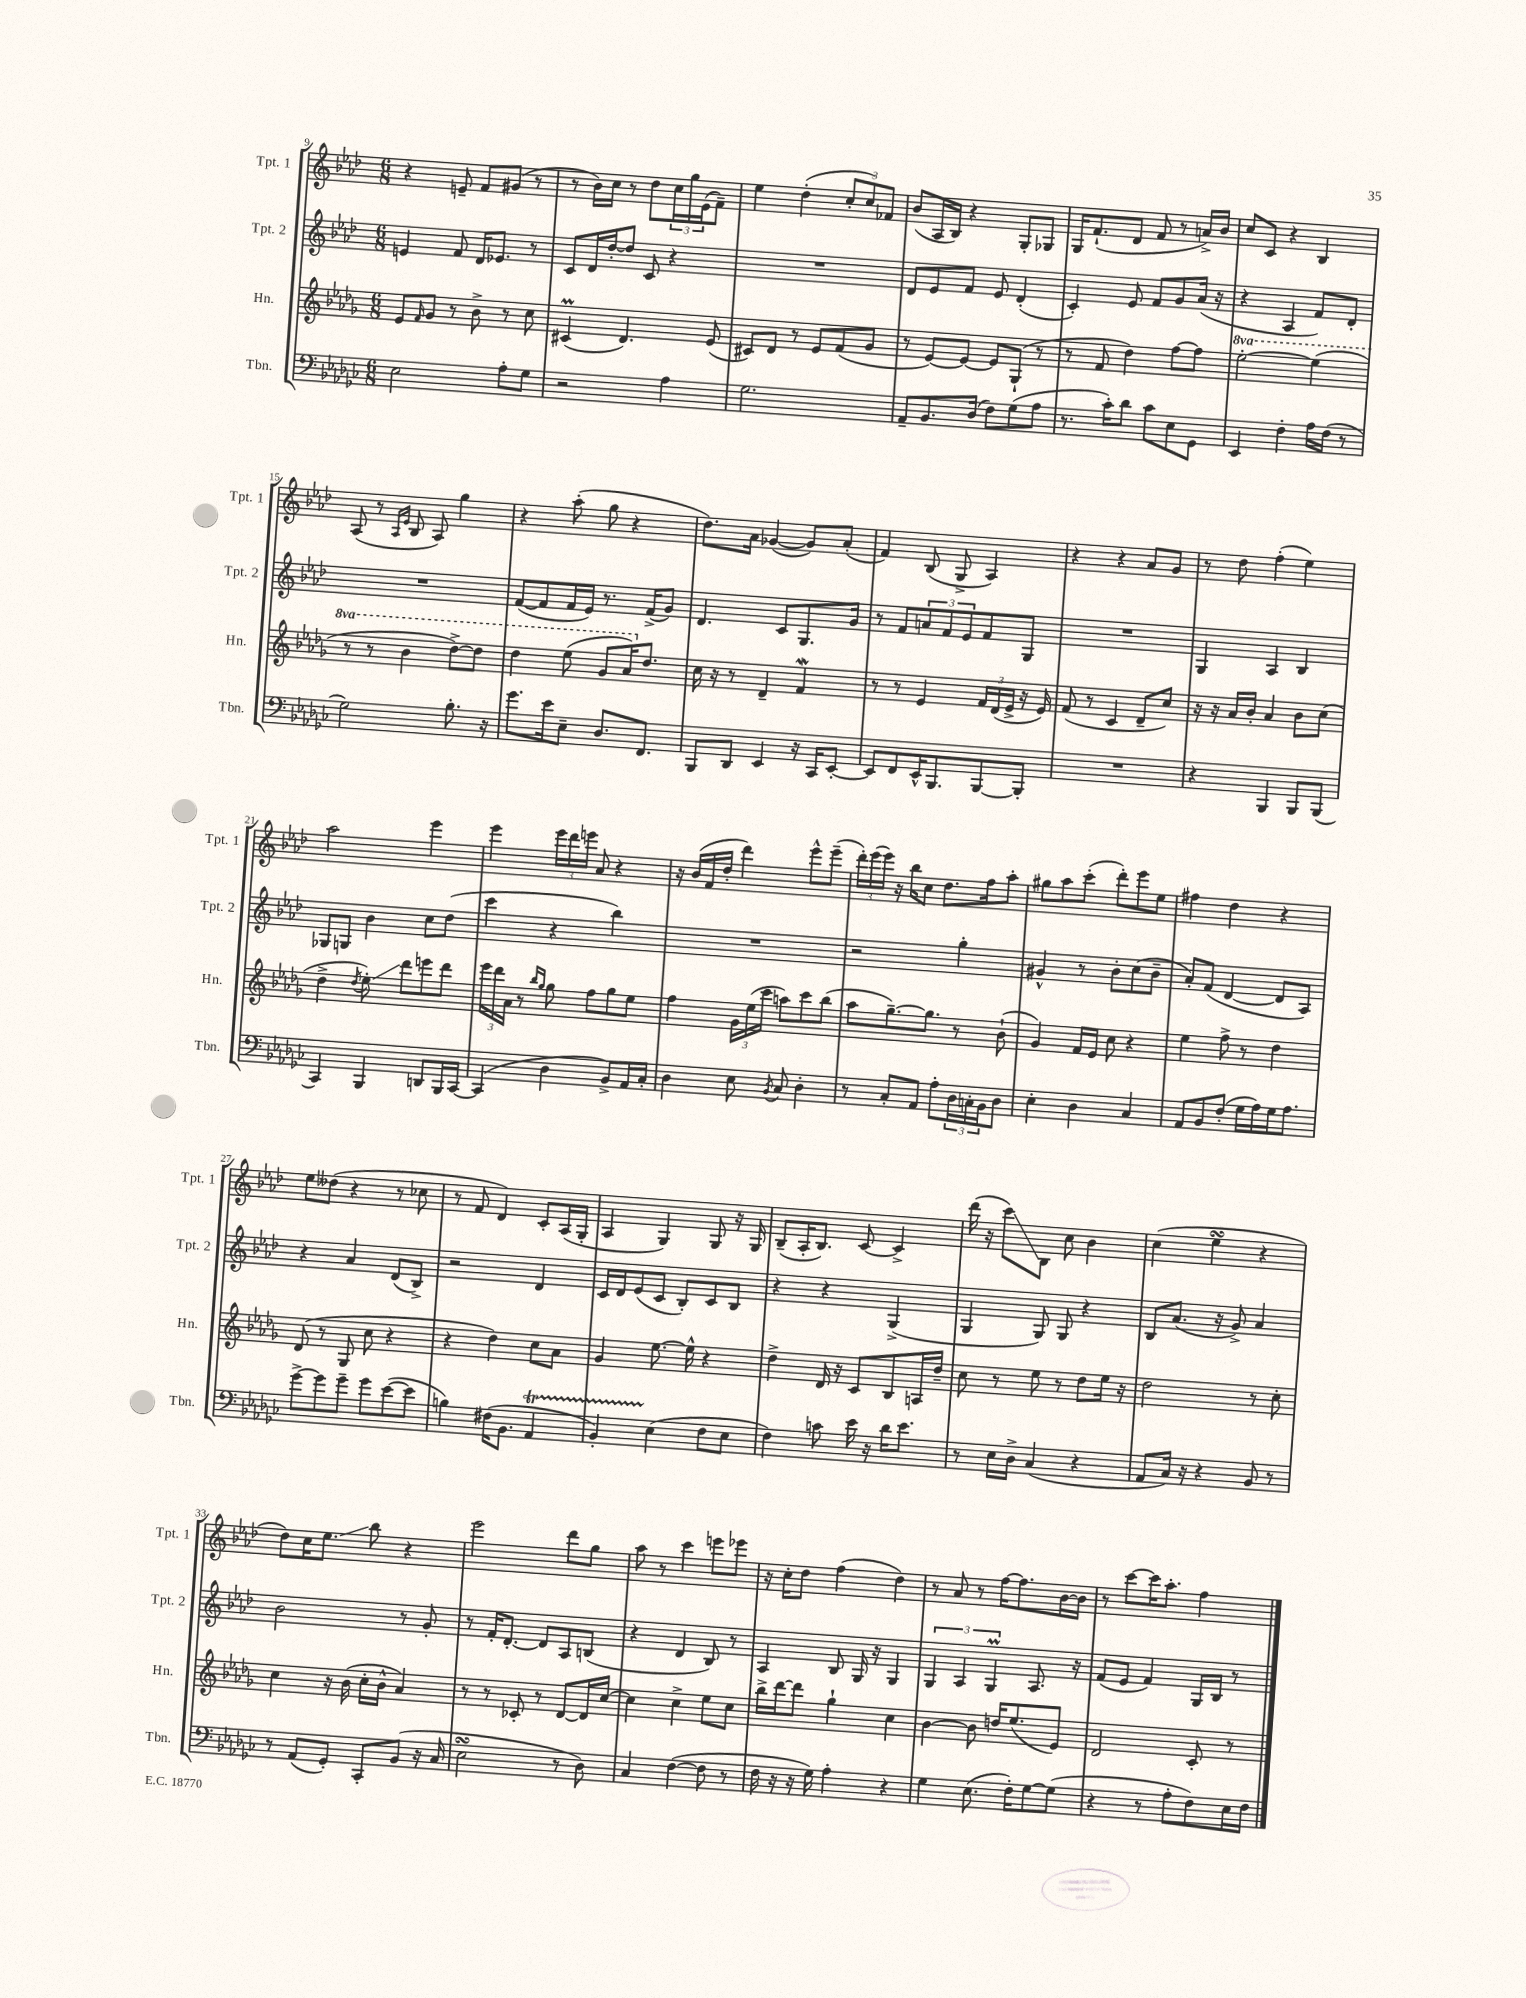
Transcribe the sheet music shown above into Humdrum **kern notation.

**kern	**kern	**kern	**kern
*staff4	*staff3	*staff2	*staff1
*clefF4	*clefG2	*clefG2	*clefG2
*k[b-e-a-d-g-c-]	*k[b-e-a-d-g-]	*k[b-e-a-d-]	*k[b-e-a-d-]
*M6/8	*M6/8	*M6/8	*M6/8
2E-\	8e-/L	4e/	4r
.	16qqf/	.	.
.	8g-/J	.	.
.	8r	8f/	8e~/
.	8b-^\	16d-/LK	8f/L
.	.	8.e-/J	.
8A-'\L	8r	.	(8g#/J
8G-\J	8cc\	8r	8r
=	=	=	=
2r	(4c#/	8c/L	8r
.	.	16d-/L	16b-\LL)
.	.	[16dd-'/J	16cc\JJ
.	4.d-/)	8dd-/]J	8r
.	.	8c/	8dd-\L
4A-\	.	4r	24cc\L
.	.	.	24gg\
.	.	.	(24e-\J
.	(8e-/	.	8f~\J)
=	=	=	=
2.G-\	8c#/L)	2.r	4ee-\
.	8d-/J	.	.
.	8r	.	(4dd-'\
.	8e-/L	.	.
.	(8f/	.	12cc'/L
.	.	.	12cc/)
.	8g-/J	.	.
.	.	.	12f-/J
=	=	=	=
8AA-~/L	8r	8d-/L	(8b-/L
8.BB-/	[8e-/L)	8e-/	16A-/L
.	.	.	16B-/JJ)
.	8e-/_J	8f/J	4r
(16D-/Jk	.	.	.
8F\L)	8e-/]L	8e-/	.
(8G-\	(8G-`/J	(4d-'/	8G'/L
8A-\J	8r	.	8G-/J
=	=	=	=
8.r	8r	4c'/)	16G/LK
.	.	.	(8.f`/
.	8f/	.	.
16c-'\LK)	.	.	.
8d-\J	4dd-\)	8e-/	8d-/J
8c-\L	.	8f/L	8f/
8E-\	[8ff\L	8g/	8r
8GG-\J	8ff\]J	(16a-/Jk	16a^/LL)
.	.	16r	16b-/JJ
=	=	=	=
4EE-/	[2eee-'\	4r	8cc/L
.	.	.	8c/J
4F'\	.	4A-/	4r
16A-\LL	(4eee-\]	8f/L)	4B-/
(16F\JJ	.	.	.
8r	.	8d-'/J	.
=	=	=	=
2G-\)	8r	2.r	(8A-/
.	8r	.	8r
.	.	.	16qqA-/LL
.	.	.	16qqe-/JJ
.	4bb-\	.	8B-/
.	.	.	8A-/)
8.B-'\	[8ddd-^\L)	.	4gg\
.	8ddd-\]J	.	.
16r	.	.	.
=	=	=	=
8.g-\L	4ddd-\	([8f/L	4r
.	.	8f/]	.
16e-\k	.	.	.
8E-~\J	(8eee-\	16f/L	(8aa-'\
.	.	16e-/JJ)	.
8.D-/L	8gg-/L	8.r	8gg\
.	16aa-/K)	.	4r
8.FF/J	8.dd-/J	(16f^/LK	.
.	.	8g/J)	.
=	=	=	=
8BBB-/L	16cc\	4.d-/	8.dd-\L)
.	16r	.	.
8DD-/J	8r	.	.
.	.	.	16a-\Jk
4EE-/	4d-~/	.	([4g-/
.	.	8c/L	.
16r	4f/	8.G/	8g-/]L)
16CC-/LK	.	.	.
[8EE-'/J	.	.	(8a-'/J
.	.	16g/Jk	.
=	=	=	=
8EE-/]L	8r	8r	4f/)
8FF/	8r	8f/L	.
16EE-^^/K	4e-/	12a/	(8B-/
8.BBB-/	.	.	.
.	.	12f/	.
.	.	.	8G^/
.	.	12e-/	.
[8BBB-/	24f/LL	8f/	4A-/)
.	(24d-/	.	.
.	24e-^/JJ	.	.
8BBB-'/]J	16r	8G/J	.
.	16e-/)	.	.
=	=	=	=
2.r	(8f/	2.r	4r
.	8r	.	.
.	4c/	.	4r
.	8d-~/L	.	8a-/L
.	8cc/J)	.	8g/J
=	=	=	=
4r	16r	4G/	8r
.	16r	.	.
.	16a-/LL	.	8dd-\
.	16b-'/JJ	.	.
4BBB-/	4a-/	4A-/	(4ff'\
8BBB-/L	8b-\L	4B-/	4ee-\)
(8BBB-/J	(8cc\J	.	.
=	=	=	=
4CC-/)	4dd-^\	8G-/L	2aa-\
.	.	8G/J	.
.	8qdd-/	.	.
4BBB-/	8ee-'\)	4b-\	.
.	8ddd-\L	.	.
8DD/L	8eee\	8cc\L	4eee-\
16BBB-/L	8ddd-\J	(8dd-\J	.
[16CC-/JJ	.	.	.
=	=	=	=
(4CC-/]	24eee-\LL	4ccc\	4eee-\
.	24ddd-\	.	.
.	24a-\JJ	.	.
.	8r	.	.
.	16qqbb-/LL	.	.
.	16qqgg-/JJ	.	.
4D-\	8gg-\	4r	24eee-\LL
.	.	.	24ddd-\
.	.	.	24eee\JJ
.	8ff\L	.	8a-/
8BB-^/L)	8gg-\	4bb-\)	4r
16AA-/L	8ee-\J	.	.
16C-'/JJ	.	.	.
=	=	=	=
4D-\	4ff\	2.r	16r
.	.	.	(16b-/LL
.	.	.	16f/
.	.	.	16dd-'/JJ
8E-\	24g-\LL	.	4ddd-\)
.	(24ee-\	.	.
.	24ccc\JJ	.	.
8qBB-/	.	.	.
8C-/	8aa\L)	.	.
4D-'\	8ccc\	.	8eee-^^\L
.	(8bb-\J	.	(8eee-~\J
=	=	=	=
8r	8aa-\L	2r	24ddd-'\LL)
.	.	.	(24eee-\
.	.	.	24eee-\JJ)
8C-'/L	[8.gg-~\)	.	16r
.	.	.	16bb-\LK
8AA-/J	.	.	8cc\J
.	8.gg-\]J	.	.
8A-'\L	.	.	8.dd-\L
24D-\L	8r	4gg'\	.
24C'\	.	.	.
.	.	.	16ff\k
24BB-\J	.	.	.
8D-\J	(8b-`\	.	8aa-'\J
=	=	=	=
4E-'\	4g-/)	4g#^^/	8gg#\L
.	.	.	8aa-\
4D-\	16f/LL	8r	(8ccc'\J
.	16e-/JJ	.	.
.	8cc\	8b-'\L	8ddd-'\L)
4C-/	4r	(8cc\	8eee-\
.	.	8b-~\J	8ee-\J
=	=	=	=
8AA-/L	4ee-\	8a-'/L)	4ff#\
8BB-/	.	(8f/J	.
(8F'/J	8ff^\	[4d-/	4dd-\
16G-\LL	8r	.	.
16A-\)	.	.	.
16G-\J	4dd-\	8d-/]L	4r
8.A-\J	.	.	.
.	.	8A-/J)	.
=	=	=	=
[8g-^\L	(8d-/	4r	8ee-\L
8g-\]	8r	.	(8dd--\J
8g-~\J	8G-/	4a-/	4r
8g-\L	8cc\	.	.
([8e-\	4r	(8d-/L	8r
8e-\]J	.	8B-^/J)	8cc-\
=	=	=	=
4B\)	4r	2r	8r
.	.	.	8f/
(16F#\LK	4dd-\)	.	4d-/)
8.BB-\J	.	.	.
4AA-/	8cc\L	4d-/	8c'/L
.	8a-\J	.	(16A-/L
.	.	.	16G'/JJ
=	=	=	=
4BB-'/)	4g-/	16c/LL	4A-/
.	.	16d-/J	.
.	.	(8e-/	.
(4E-\	[8.ee-\	8c/J	4G/)
.	.	8B-'/L)	.
.	16ee-^^\]	.	.
8F\L	4r	8c/	8G/
8E-\J	.	8B-/J	16r
.	.	.	16G/
=	=	=	=
4F\)	4dd-^\	4r	(8B-~/L
.	.	.	16A-'/K
.	.	.	8.B-/J)
8c\	16d-/	4r	.
.	16r	.	.
16e-\	8c/L	.	[8c/
16r	.	.	.
16d-\LK	8B-/	(4G^/	4c^/]
8.e-\J	.	.	.
.	16A/L	.	.
.	16dd-~/JJ	.	.
=	=	=	=
8r	8cc\	4G/	(16ddd-\
.	.	.	16r
16E-\LL	8r	.	8ccc\L)
16D-^\JJ	.	.	.
(4C-/	8ee-\	8G/)	8B-\J
.	8r	8G/	8cc\
4r	8dd-\L	4r	4b-\
.	16ee-\Jk	.	.
.	16r	.	.
=	=	=	=
8AA-/L	2dd-\	8B-/L	(4cc\
16C-/Jk)	.	(8.a-/J	.
16r	.	.	.
4r	.	.	4ee-\
.	.	16r	.
.	.	8g^/)	.
8BB-/	8r	4a-/	4r
8r	8cc'\	.	.
=	=	=	=
8r	4cc\	2b-\	8dd-\L)
(8AA-/L	.	.	16cc\K
.	.	.	8.ee-\J
8GG-'/J)	16r	.	.
.	(16b-\	.	.
8CC-'/L	16cc'\LL	.	8bb-\
.	16b-^^\JJ	.	.
(8BB-/J	4a-/)	8r	4r
16r	.	8g'/	.
16C-/	.	.	.
=	=	=	=
2E-\	8r	8r	2eee-\
.	8r	16f'/LK	.
.	.	[8.d-'/J	.
.	8c-'/	.	.
.	8r	8d-/]L	.
8r	[8d-/L	8A-/	8ddd-\L
8D-\)	16d-/]L	(8B/J	8gg\J
.	[16cc/JJ	.	.
=	=	=	=
4C-/	4cc\]	4r	8aa-\
.	.	.	8r
([4F\	4cc^\	4d-/	4ccc\
8F\]	8ee-\L	8B-/)	8eee\L
8r	8cc\J	8r	8eee-\J
=	=	=	=
16F\	16bb-^\LL	4A-/	16r
16r	[16ddd-\J	.	16cc'\LK
16r	8ddd-\]J	.	8dd-\J
16G-\)	.	.	.
4A-'\	4gg-`\	8B-/	(4ff\
.	.	16G/	.
.	.	16r	.
4r	4cc\	4G/	4dd-\)
=	=	=	=
4G-\	[4b-\	6G/	8r
.	.	.	8a-/
.	.	6A-/	.
(8.E-\	8b-\]	.	8r
.	.	6G/	.
.	16dd/LK	.	[16ff\LK
16F'\LK)	(8.ee-/	.	8.ff\]
[8G-\	.	8.A-/	.
(8G-\]J	8e-/J)	.	[16b-\L
.	.	16r	16b-\]JJ
=	=	=	=
4r	2d-/	(8f/L	8r
.	.	8e-/J	[8ccc\L
8r	.	4f/)	16ccc\]K
.	.	.	8.aa-'\J
8A-'\L	.	.	.
8F\)	8c'/	16G/LL	4ff\
.	.	16B-/JJ	.
16E-\L	8r	8r	.
16F\JJ	.	.	.
==	==	==	==
*-	*-	*-	*-
